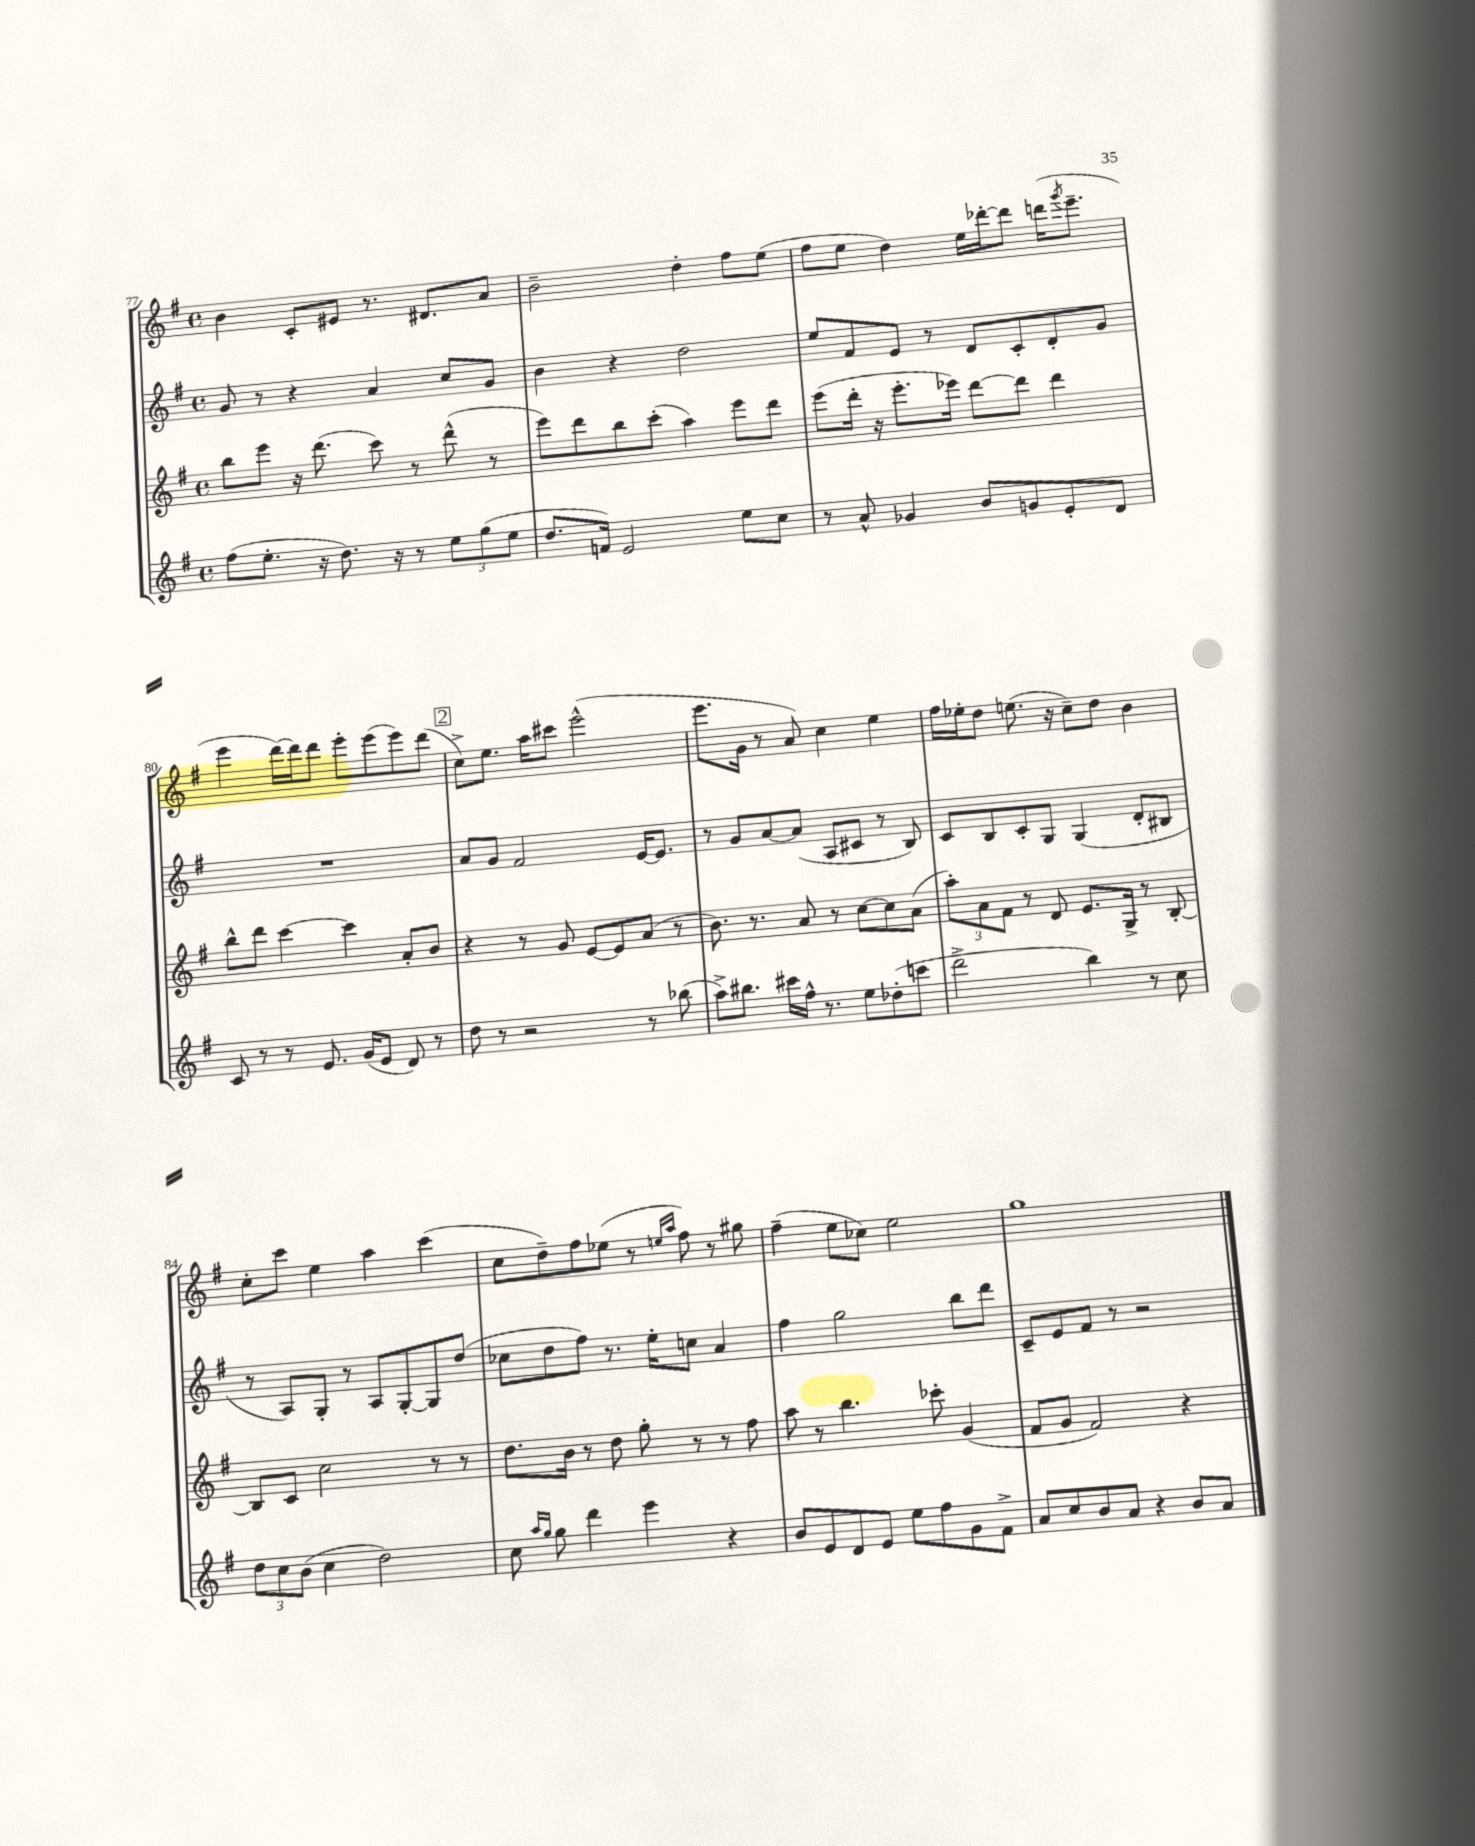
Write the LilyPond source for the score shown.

<<
\new StaffGroup <<
\new Staff = "s0" {
    \clef treble \key g \major \defaultTimeSignature \time 4/4
    b'4 c'8-. eis'8 r8. dis'8. a'8 |
    b'2-- d''4-. fis''8 e''8( |
    fis''8 e''8 d''4) e''16 des'''16~-. des'''8 d'''16( \acciaccatura { g'''8 } e'''8.-- |
    e'''4 d'''16~) d'''16 d'''8 e'''8-. e'''8( e'''8) d'''8( |
    \mark \markup { \box "2" } c''8->) e''8. a''16 cis'''8 e'''2-^( |
    e'''8. g'16 r8 a'8) c''4 e''4 |
    fis''16 ees''16-. d''8 e''8.( r16 c''8--) d''8 b'4 |
    c''8-. c'''8 e''4 a''4 c'''4( |
    c''8 d''8--) fis''8 ees''8( r8 \grace { e''16 a''16 } fis''8) r8 gis''8 |
    fis''4--( e''8 ces''8) e''2 |
    g''1 \bar "|." |
}
\new Staff = "s1" {
    \clef treble \key g \major \defaultTimeSignature \time 4/4
    g'8 r8 r4 a'4 c''8 g'8 |
    b'4 r4 d''2 |
    e''8 fis'8 e'8 r8 d'8 c'8-. d'8-. g'8 |
    R1 |
    \mark \markup { \box "2" } a'8 g'8 fis'2 e'16~ e'8. |
    r8 g'8 a'8~ a'8( a8 cis'8 r8 b8) |
    c'8 b8 c'8-. g8 g4( d'8-. bis8 |
    r8 a8) g8-. r8 a8 g8~-. g8 d''8( |
    ces''8 d''8 fis''8) r8. e''16-. c''8 a'4 |
    fis''4 g''2 b''8 d'''8 |
    c'8-- e'8 fis'8 r8 r2 \bar "|." |
}
\new Staff = "s2" {
    \clef treble \key g \major \defaultTimeSignature \time 4/4
    b''8 e'''8 r16 d'''8.( c'''8) r8 d'''8-^( r8 |
    e'''8) d'''8 b''8 c'''8-.( a''4) e'''8 d'''8 |
    e'''8( d'''16-. r16 e'''8.-. ees'''16) d'''8~ d'''8 d'''4 |
    b''8-^ d'''8 c'''4~ c'''4 a'8-. b'8 |
    \mark \markup { \box "2" } r4 r8 g'8 e'8~ e'8 a'8( r8 |
    b'8.) r8. a'8 r8 c''8~ c''8 a'8( |
    \tuplet 3/2 { a''8-.) a'8 fis'8 } r8 d'8 e'8. g16-> r8 b8~-. |
    b8 c'8 c''2 r8 r8 |
    d''8. b'16 r8 d''8 g''8-. r8 r8 fis''8 |
    a''8 r8 b''4. ces'''8-. g'4( |
    fis'8 g'8 fis'2) r4 \bar "|." |
}
\new Staff = "s3" {
    \clef treble \key g \major \defaultTimeSignature \time 4/4
    fis''8( e''8.-. r16 d''8.) r16 r8 \tuplet 3/2 { e''8 g''8( e''8 } |
    d''8. f'16) e'2 e''8 c''8 |
    r8 a'8-^ ges'4 b'8 g'8 e'8-. d'8 |
    c'8 r8 r8 e'8. g'16( e'8 d'8) r8 |
    \mark \markup { \box "2" } d''8 r8 r2 r8 bes''8( |
    a''8->) bis''8. cis'''16 fis''16-^ r8. e''8 des''8-.( c'''8 |
    d'''2-> b''4) r8 c''8 |
    \tuplet 3/2 { d''8 c''8 b'8( } c''4 d''2) |
    c''8 \grace { a''16 g''16 } g''8 d'''4 e'''4 r4 |
    b'8 e'8 d'8 e'8 e''8 fis''8 g'8 fis'8-> |
    a'8 c''8 b'8 a'8 r4 b'8 a'8 \bar "|." |
}
>>
>>
\layout { \context { \Score currentBarNumber = #77 } }
